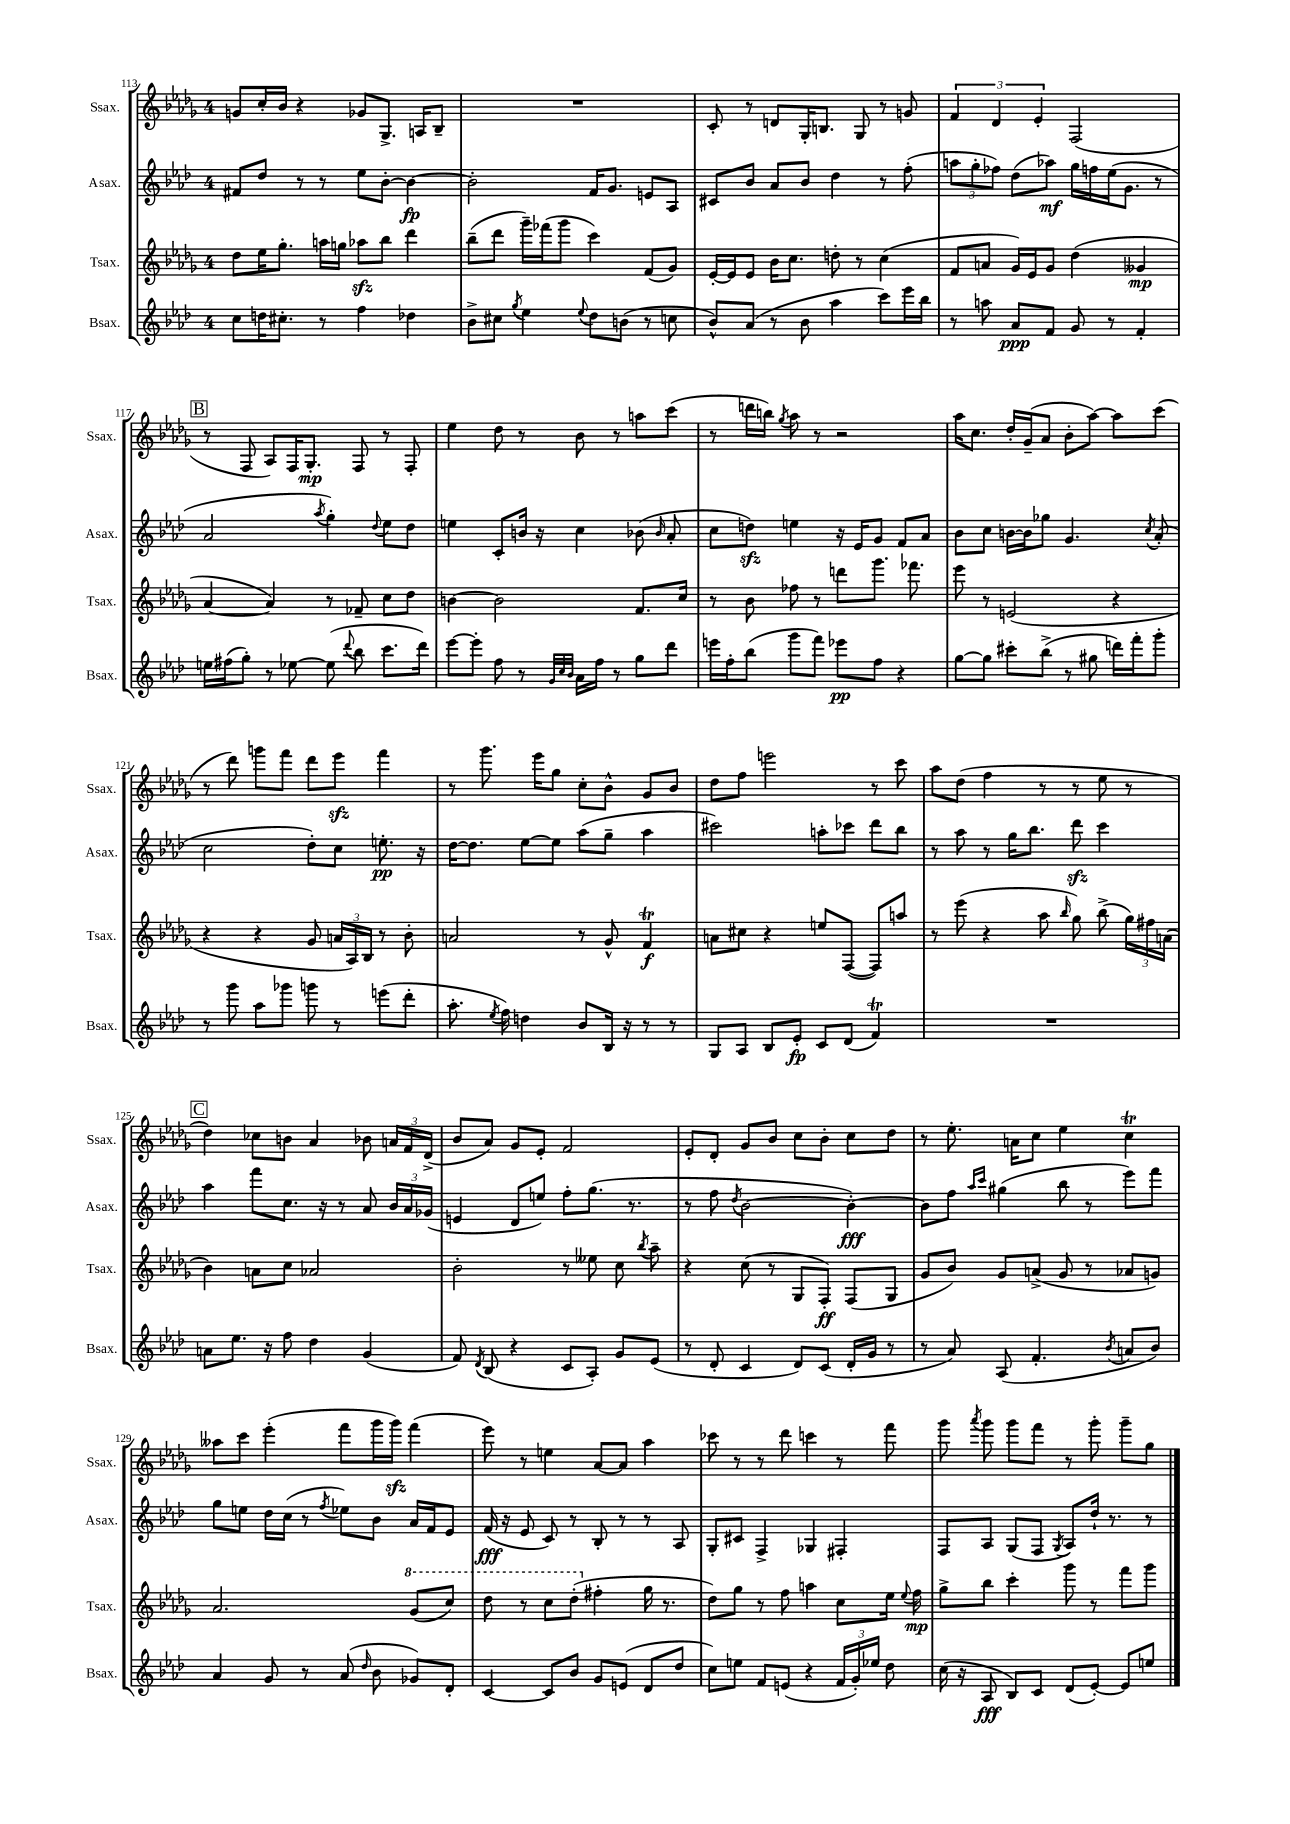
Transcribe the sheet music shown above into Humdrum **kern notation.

**kern	**dynam	**kern	**dynam	**kern	**dynam	**kern	**dynam
*part4	*part4	*part3	*part3	*part2	*part2	*part1	*part1
*staff4	*staff4	*staff3	*staff3	*staff2	*staff2	*staff1	*staff1
*I"Bsax.	*	*I"Tsax.	*	*I"Asax.	*	*I"Ssax.	*
*I'Bsax.	*	*I'Tsax.	*	*I'Asax.	*	*I'Ssax.	*
*clefG2	*	*clefG2	*	*clefG2	*	*clefG2	*
*k[b-e-a-d-]	*	*k[b-e-a-d-g-]	*	*k[b-e-a-d-]	*	*k[b-e-a-d-g-]	*
*M4/4	*	*M4/4	*	*M4/4	*	*M4/4	*
=113	=113	=113	=113	=113	=113	=113	=113
8cc\L	.	8dd-\L	.	8f#X/L	.	8gn/L	.
16ddn\K	.	16ee-\K	.	8dd-/J	.	16cc'/L	.
8.cc#X'\J	.	8.gg-'\J	.	.	.	16b-/JJ	.
.	.	.	.	8r	.	4r	.
8r	.	16aan\LL	.	8r	.	.	.
.	.	16ggn\JJ	.	.	.	.	.
4ff\	.	8aa-Xzz\L	.	8ee-\L	.	8g-X/L	.
.	.	8bb-\J	.	[8b-'\J	.	8.G-^/J	.
4dd-X\	.	4ddd-\	.	4b-\_	fp	.	.
.	.	.	.	.	.	16An/KL	.
.	.	.	.	.	.	8B-~/J	.
=114	=114	=114	=114	=114	=114	=114	=114
8b-^\L	.	(8bb-~\L	.	2b-'\]	.	1r	.
8cc#X\J	.	8ddd-\J	.	.	.	.	.
8qgg/	.	.	.	.	.	.	.
4ee-\	.	16ggg-~\LL)	.	.	.	.	.
.	.	(16fff-X\J	.	.	.	.	.
.	.	8ggg-\J	.	.	.	.	.
8qqee-/	.	.	.	.	.	.	.
8dd-\L	.	4ccc\)	.	16f/KL	.	.	.
.	.	.	.	8.g/J	.	.	.
(8bn\J	.	.	.	.	.	.	.
8r	.	(8f/L	.	8en/L	.	.	.
8ccn\	.	8g-/J)	.	8A-/J	.	.	.
=115	=115	=115	=115	=115	=115	=115	=115
8b-^^/L)	.	[16e-'/LL	.	8c#X/L	.	8c'/	.
.	.	16e-/J]	.	.	.	.	.
(8a-/J	.	8e-/J	.	8b-/J	.	8r	.
8r	.	16b-\KL	.	8a-/L	.	8dn/L	.
.	.	8.cc\J	.	.	.	.	.
8b-\	.	.	.	8b-/J	.	16G-'/K	.
.	.	.	.	.	.	8.Bn/J	.
4aa-\	.	8ddn'\	.	4dd-\	.	.	.
.	.	8r	.	.	.	8G-/	.
8ccc\L)	.	(4cc\	.	8r	.	8r	.
16eee-\L	.	.	.	(8ff'\	.	8gn/	.
16bb-\JJ	.	.	.	.	.	.	.
=116	=116	=116	=116	=116	=116	=116	=116
8r	.	8f/L	.	12aan\L	.	6f/	.
.	.	.	.	12gg'\	.	.	.
8aan\	.	8an/J	.	.	.	.	.
.	.	.	.	12ff-X\J)	.	6d-/	.
8a-/L	ppp	16g-/LL)	.	(8dd-\L	.	.	.
.	.	16e-/J	.	.	.	.	.
.	.	.	.	.	.	6e-'/	.
8f/J	.	8g-/J	.	8aa-X\J)	mf	.	.
8g/	.	(4dd-\	.	16gg\LL	.	(2F/	.
.	.	.	.	16ffn\	.	.	.
8r	.	.	.	(16ee-\J	.	.	.
.	.	.	.	8.g\J	.	.	.
4f'/	.	4g--X/	mp	.	.	.	.
.	.	.	.	8r	.	.	.
!!LO:LB:g=z
!!LO:REH:place=s1:t=B
=117	=117	=117	=117	=117	=117	=117	=117
16een\LL	.	[4a-/	.	2a-/	.	8r	.
(16ff#X\J	.	.	.	.	.	.	.
8gg'\J)	.	.	.	.	.	8F/	.
8r	.	4a-/])	.	.	.	8A-/L)	.
[8ee-X\	.	.	.	.	.	16F/K	.
.	.	.	.	.	.	8.G-'/J	mp
.	.	.	.	8qaa-/	.	.	.
(8ee-\]	.	8r	.	4gg'\)	.	.	.
8qqddd-/	.	.	.	.	.	.	.
8bb-\	.	8f-X~/	.	.	.	8F/	.
.	.	.	.	8qqdd-/	.	.	.
8.ccc\L	.	8cc\L	.	8ee-\L	.	8r	.
.	.	8dd-\J	.	8dd-\J	.	8F'/	.
16ddd-\Jk)	.	.	.	.	.	.	.
=118	=118	=118	=118	=118	=118	=118	=118
[8eee-\L	.	[4bn\	.	4een\	.	4ee-\	.
8eee-'\J]	.	.	.	.	.	.	.
8ff\	.	2b\]	.	8c'/L	.	8dd-\	.
8r	.	.	.	16bn/Jk	.	8r	.
.	.	.	.	16r	.	.	.
32qqg/LLL	.	.	.	.	.	.	.
32qqcc/	.	.	.	.	.	.	.
32qqb-/JJJ	.	.	.	.	.	.	.
16a-\LL	.	.	.	4cc\	.	8b-\	.
16ff\JJ	.	.	.	.	.	.	.
8r	.	.	.	.	.	8r	.
8gg\L	.	8.f/L	.	(8b-X\	.	8aan\L	.
.	.	.	.	16qqb-/	.	.	.
8ddd-\J	.	.	.	8a-'/	.	(8ccc\J	.
.	.	16cc/Jk	.	.	.	.	.
=119	=119	=119	=119	=119	=119	=119	=119
16eeen\LL	.	8r	.	8cc\L	.	8r	.
16ff'\J	.	.	.	.	.	.	.
(8bb-\J	.	8b-\	.	8ddnzz\J)	.	16dddn\LL	.
.	.	.	.	.	.	16bbn\JJ)	.
.	.	.	.	.	.	8qgg-/	.
8ggg\L	.	8ff-X\	.	4een\	.	8aa-\	.
8fff\J)	.	8r	.	.	.	8r	.
8eee-X\L	pp	8dddn\L	.	16r	.	2r	.
.	.	.	.	16e-/KL	.	.	.
8ff\J	.	8.ggg-\J	.	8g/J	.	.	.
4r	.	.	.	8f/L	.	.	.
.	.	8.fff-X\	.	.	.	.	.
.	.	.	.	8a-/J	.	.	.
=120	=120	=120	=120	=120	=120	=120	=120
[8gg\L	.	8eee-\	.	8b-\L	.	16aa-\KL	.
.	.	.	.	.	.	8.cc\J	.
8gg\J]	.	8r	.	8cc\J	.	.	.
8ccc#X'\L	.	(2en/	.	[16bn\LL	.	16dd-'/LL	.
.	.	.	.	16b\J]	.	(16g-~/J	.
(8bb-^\J	.	.	.	8gg-X\J	.	8a-/J	.
8r	.	.	.	4.g/	.	8b-'\L	.
8gg#X\	.	.	.	.	.	[8aa-\J)	.
16dddn\LL)	.	4r	.	.	.	8aa-\L]	.
16fff'\J	.	.	.	.	.	.	.
.	.	.	.	8qcc/	.	.	.
8ggg'\J	.	.	.	(8a-'/	.	(8ccc\J	.
!!LO:LB:g=z
=121	=121	=121	=121	=121	=121	=121	=121
8r	.	4r	.	2cc\	.	8r	.
8ggg\	.	.	.	.	.	8ddd-\)	.
8aa-\L	.	4r	.	.	.	8gggn\L	.
8ggg-X\J	.	.	.	.	.	8fff\J	.
8gggn\	.	8g-/	.	8dd-'\L)	.	8ddd-\L	.
8r	.	24an/LL	.	8cc\J	.	8eee-zz\J	.
.	.	24A-/)	.	.	.	.	.
.	.	24B-/JJ	.	.	.	.	.
(8eeen\L	.	8r	.	8.een'\	pp	4fff\	.
8ddd-'\J	.	8b-'\	.	.	.	.	.
.	.	.	.	16r	.	.	.
=122	=122	=122	=122	=122	=122	=122	=122
8.aa-'\	.	2an/	.	[16dd-\KL	.	8r	.
.	.	.	.	8.dd-\J]	.	.	.
.	.	.	.	.	.	8.ggg-\	.
8qee-/	.	.	.	.	.	.	.
16ff\)	.	.	.	.	.	.	.
4ddn\	.	.	.	[8ee-\L	.	.	.
.	.	.	.	.	.	16eee-\KL	.
.	.	.	.	8ee-\J]	.	8gg-\J	.
8b-/L	.	8r	.	(8aa-\L	.	8cc'\L	.
16B-/Jk	.	8g-^^/	.	8gg~\J	.	8b-^^\J	.
16r	.	.	.	.	.	.	.
8r	.	4ft/	f	4aa-\	.	8g-/L	.
8r	.	.	.	.	.	8b-/J	.
=123	=123	=123	=123	=123	=123	=123	=123
8G/L	.	8an\L	.	2ccc#X\)	.	8dd-\L	.
8A-/J	.	8cc#X\J	.	.	.	8ff\J	.
8B-/L	.	4r	.	.	.	2eeen\	.
8e-'/J	fp	.	.	.	.	.	.
8c/L	.	8een/L	.	8aan'\L	.	.	.
(8d-/J	.	([8F/J	.	8ccc-X\J	.	.	.
4fT/)	.	8F/L])	.	8ddd-\L	.	8r	.
.	.	8aan/J	.	8bb-\J	.	8ccc\	.
=124	=124	=124	=124	=124	=124	=124	=124
1r	.	8r	.	8r	.	8aa-\L	.
.	.	(8eee-\	.	8aa-\	.	(8dd-\J	.
.	.	4r	.	8r	.	4ff\	.
.	.	.	.	16gg\KL	.	.	.
.	.	.	.	8.bb-\J	.	.	.
.	.	8aa-\	.	.	.	8r	.
.	.	16qqbb-/	.	.	.	.	.
.	.	8gg-\)	.	8ddd-zz\	.	8r	.
.	.	(8bb-^\	.	4ccc\	.	8ee-\	.
.	.	24gg-\LL)	.	.	.	8r	.
.	.	24ff#X\	.	.	.	.	.
.	.	(24an\JJ	.	.	.	.	.
!!LO:LB:g=z
!!LO:REH:place=s1:t=C
=125	=125	=125	=125	=125	=125	=125	=125
8an\L	.	4b-\)	.	4aa-\	.	4dd-\)	.
8.ee-\J	.	.	.	.	.	.	.
.	.	8an\L	.	8fff\L	.	8cc-X\L	.
16r	.	.	.	.	.	.	.
8ff\	.	8cc\J	.	8.cc\J	.	8bn\J	.
4dd-\	.	2a-X/	.	.	.	4a-/	.
.	.	.	.	16r	.	.	.
.	.	.	.	8r	.	.	.
(4g/	.	.	.	8a-/	.	8b-X\	.
.	.	.	.	24b-/LL	.	24an/LL	.
.	.	.	.	24a-/	.	24f/	.
.	.	.	.	(24g-X/JJ	.	(24d-^/JJ	.
=126	=126	=126	=126	=126	=126	=126	=126
8f/)	.	2b-'\	.	4en/	.	8b-/L	.
8qd-/	.	.	.	.	.	.	.
(8B-/	.	.	.	.	.	8a-/J)	.
4r	.	.	.	8d-/L	.	8g-/L	.
.	.	.	.	8een/J)	.	8e-'/J	.
8c/L	.	8r	.	8ff'\L	.	2f/	.
8A-'/J)	.	8ee--X\	.	(8.gg\J	.	.	.
8g/L	.	8cc\	.	.	.	.	.
.	.	.	.	8.r	.	.	.
.	.	8qbb-/	.	.	.	.	.
(8e-/J	.	8aa-~\	.	.	.	.	.
=127	=127	=127	=127	=127	=127	=127	=127
8r	.	4r	.	8r	.	8e-'/L	.
8d-'/	.	.	.	8ff\	.	8d-'/J	.
.	.	.	.	8qdd-/	.	.	.
4c/	.	(8cc\	.	[2b-\	.	8g-/L	.
.	.	8r	.	.	.	8b-/J	.
8d-/L)	.	8G-/L	.	.	.	8cc\L	.
(8c/J	.	8F'/J)	ff	.	.	8b-'\J	.
16d-'/LL	.	(8F/L	.	4b-'\_)	fff	8cc\L	.
16g/JJ	.	.	.	.	.	.	.
8r	.	8G-/J	.	.	.	8dd-\J	.
=128	=128	=128	=128	=128	=128	=128	=128
8r	.	8g-/L	.	8b-\L]	.	8r	.
8a-/)	.	8b-/J)	.	8ff\J	.	8.ee-'\	.
.	.	.	.	16qqaa-/LL	.	.	.
.	.	.	.	16qqccc/JJ	.	.	.
(8A-/	.	8g-/L	.	(4gg#X\	.	.	.
.	.	.	.	.	.	16an\KL	.
4.f'/	.	(8an^/J	.	.	.	8cc\J	.
.	.	8g-/	.	8bb-\	.	4ee-\	.
.	.	8r	.	8r	.	.	.
8qb-/	.	.	.	.	.	.	.
8an/L	.	8a-X/L	.	8eee-\L)	.	4cct\	.
8b-/J)	.	8gn/J)	.	8fff\J	.	.	.
!!LO:LB:g=z
=129	=129	=129	=129	=129	=129	=129	=129
4a-/	.	2.a-/	.	8gg\L	.	8aa--X\L	.
.	.	.	.	8een\J	.	8ccc\J	.
8g/	.	.	.	16dd-\LL	.	(4eee-'\	.
.	.	.	.	(16cc\JJ	.	.	.
8r	.	.	.	8r	.	.	.
.	.	.	.	8qff/	.	.	.
(8a-/	.	.	.	8ee-X\L)	.	8fff\L	.
16qqdd-/	.	.	.	.	.	.	.
8b-\	.	.	.	8b-\J	.	16ggg-\L	.
.	.	.	.	.	.	16ggg-zz\JJ)	.
*	*	*8va	*	*	*	*	*
8g-X/L)	.	(8gg-/L	.	16a-/LL	.	(4fff\	.
.	.	.	.	16f/J	.	.	.
8d-'/J	.	8ccc/J)	.	8e-/J	.	.	.
=130	=130	=130	=130	=130	=130	=130	=130
[4c/	.	8ddd-\	.	(16f/	fff	8eee-\)	.
.	.	.	.	16r	.	.	.
.	.	8r	.	8e-/	.	8r	.
8c/L]	.	8ccc\L	.	8c/)	.	4een\	.
8b-/J	.	(8ddd-'\J	.	8r	.	.	.
*	*	*X8va	*	*	*	*	*
8g/L	.	4ff#X'\	.	8B-'/	.	[8a-/L	.
(8en/J	.	.	.	8r	.	8a-/J]	.
8d-/L	.	16gg-\	.	8r	.	4aa-\	.
.	.	8.r	.	.	.	.	.
8dd-/J	.	.	.	8A-/	.	.	.
=131	=131	=131	=131	=131	=131	=131	=131
8cc\L)	.	8dd-\L)	.	8G'/L	.	8ccc-X\	.
8een\J	.	8gg-\J	.	8c#X/J	.	8r	.
8f/L	.	8r	.	4F^/	.	8r	.
(8en/J	.	8ff\	.	.	.	8ddd-\	.
4r	.	4aan\	.	4G-X/	.	4cccn\	.
24f/LL	.	8cc\L	.	4F#X'/	.	8r	.
24g'/)	.	.	.	.	.	.	.
24ee-X/JJ	.	.	.	.	.	.	.
8dd-\	.	16ee-\Jk	.	.	.	8fff\	.
.	.	8qqee-/	.	.	.	.	.
.	.	16ff\	mp	.	.	.	.
=132	=132	=132	=132	=132	=132	=132	=132
(16cc\	.	8gg-^\L	.	8F/L	.	8ggg-\	.
16r	.	.	.	.	.	.	.
.	.	.	.	.	.	8qaaa-/	.
8A-/	fff	8bb-\J	.	8A-/J	.	8ggg-\	.
8B-/L)	.	4ccc'\	.	(8G/L	.	8ggg-\L	.
8c/J	.	.	.	8F/J	.	8fff\J	.
.	.	.	.	8qG/	.	.	.
(8d-/L	.	8ggg-\	.	8A-/L)	.	8r	.
[8e-'/J)	.	8r	.	16dd-`/Jk	.	8ggg-'\	.
.	.	.	.	8.r	.	.	.
8e-/L]	.	8fff\L	.	.	.	8ggg-~\L	.
8een/J	.	8ggg-\J	.	8r	.	8gg-\J	.
==	==	==	==	==	==	==	==
*-	*-	*-	*-	*-	*-	*-	*-
